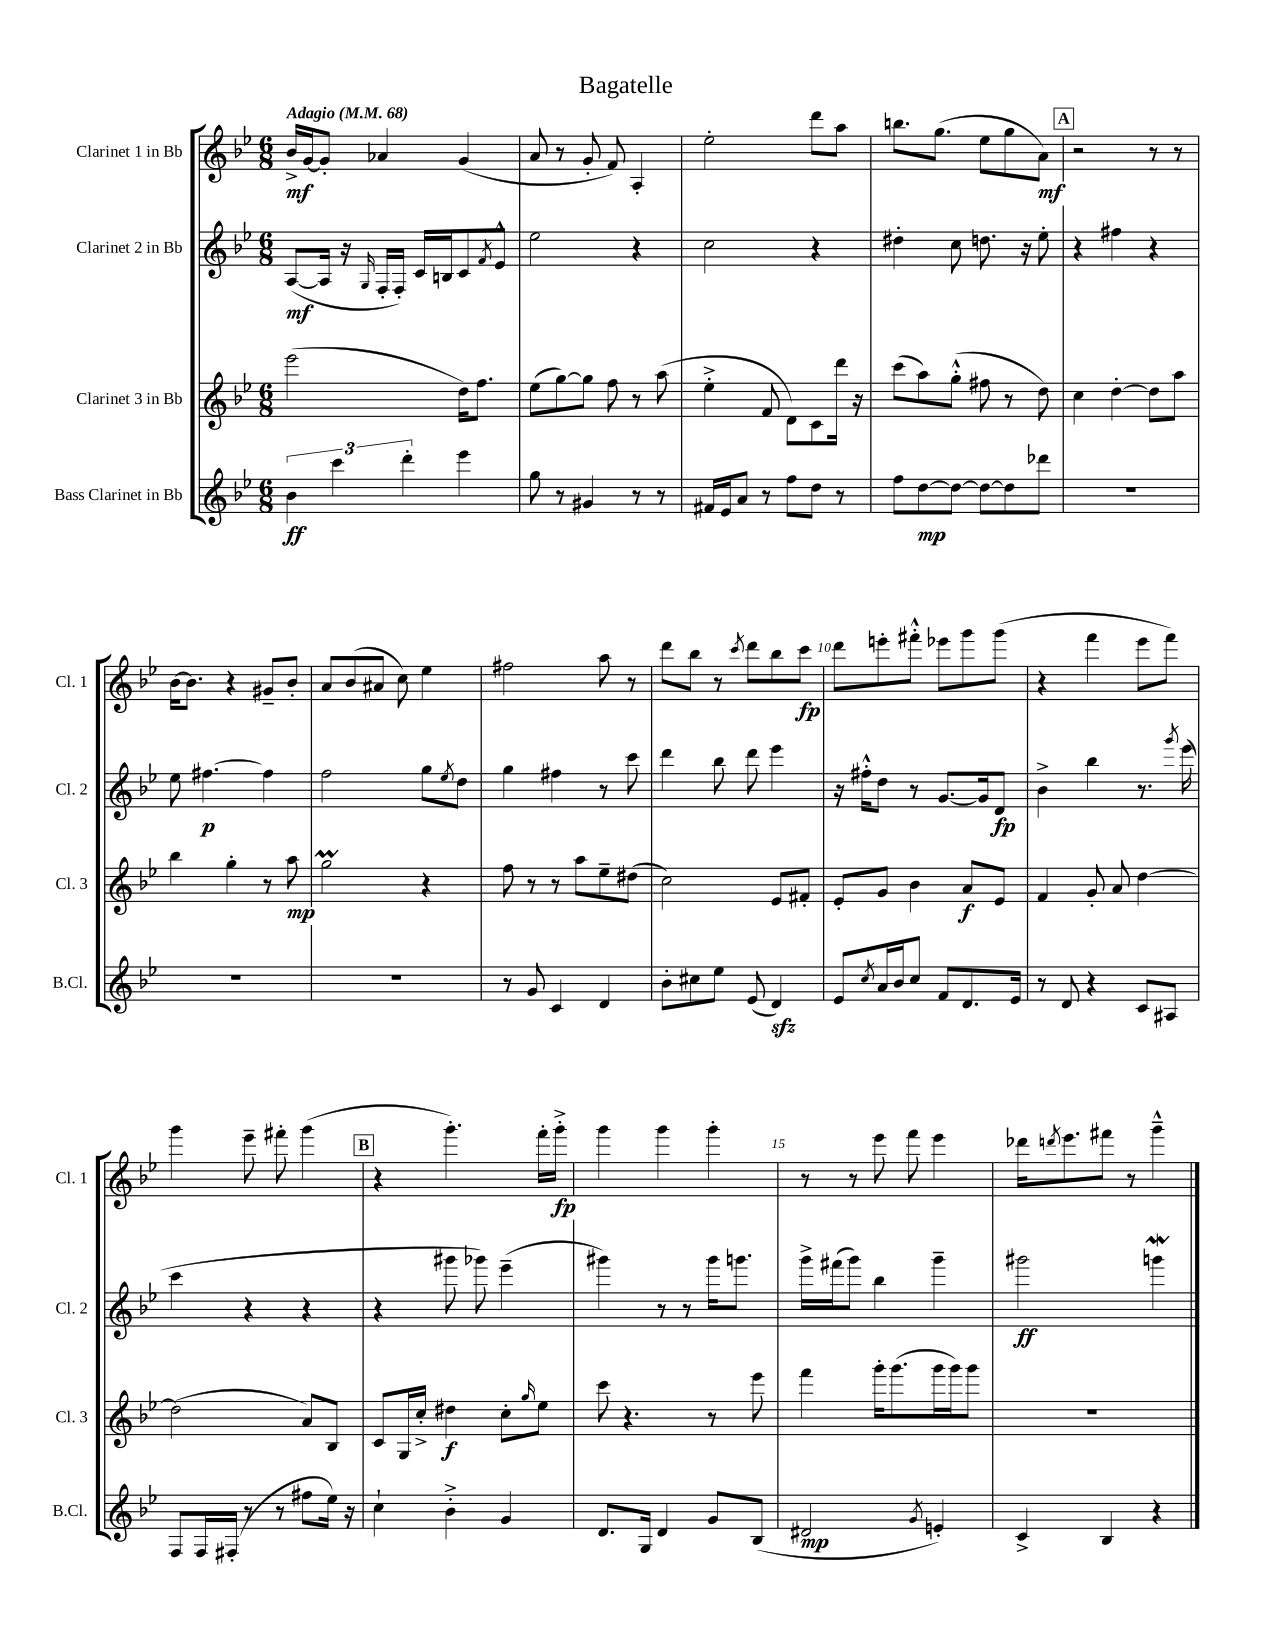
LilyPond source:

\header { title = "Bagatelle" }
<<
\new StaffGroup <<
\new Staff = "s0" \with { instrumentName = "Clarinet 1 in Bb" shortInstrumentName = "Cl. 1" } {
    \clef treble \key bes \major \numericTimeSignature \time 6/8 \tempo "Adagio" 4 = 68
    bes'16->\mf g'16~ g'8-. aes'4 g'4( |
    a'8 r8 g'8-. f'8) a4-. |
    ees''2-. d'''8 a''8 |
    b''8. g''8.( ees''8 g''8 a'8\mf) |
    \mark \markup { \box "A" } r2 r8 r8 |
    bes'16~ bes'8. r4 gis'8-- bes'8-. |
    a'8 bes'8( ais'8 c''8) ees''4 |
    fis''2 a''8 r8 |
    d'''8 bes''8 r8 \acciaccatura { c'''8 } d'''8 bes''8 c'''8\fp |
    d'''8 e'''8-. fis'''8-.-^ ees'''8 g'''8 g'''8( |
    r4 f'''4 ees'''8 f'''8) |
    g'''4 ees'''8-- fis'''8-. g'''4( |
    \mark \markup { \box "B" } r4 g'''4.-.) f'''16-. g'''16-.->\fp |
    g'''4 g'''4 g'''4-. |
    r8 r8 ees'''8 f'''8 ees'''4 |
    des'''16 \acciaccatura { d'''8 } ees'''8. fis'''8 r8 g'''4---^ \bar "|." |
}
\new Staff = "s1" \with { instrumentName = "Clarinet 2 in Bb" shortInstrumentName = "Cl. 2" } {
    \clef treble \key bes \major \numericTimeSignature \time 6/8
    a8~\mf( a16 r16 \grace { g16 } f16-. f16-.) c'16 b16 c'8 \acciaccatura { f'8 } ees'8-^ |
    ees''2 r4 |
    c''2 r4 |
    dis''4-. c''8 d''8. r16 ees''8-. |
    \mark \markup { \box "A" } r4 fis''4 r4 |
    ees''8 fis''4.~\p fis''4 |
    f''2 g''8 \acciaccatura { ees''8 } d''8 |
    g''4 fis''4 r8 c'''8 |
    d'''4 bes''8 d'''8 ees'''4 |
    r16 fis''16-.-^ d''8 r8 g'8.~ g'16 d'8\fp |
    bes'4-> bes''4 r8. \acciaccatura { g'''8 } ees'''16( |
    c'''4 r4 r4 |
    \mark \markup { \box "B" } r4 gis'''8 ges'''8) ees'''4--( |
    gis'''4) r8 r8 gis'''16 g'''8. |
    g'''16-> fis'''16( g'''8) bes''4 g'''4-- |
    gis'''2\ff g'''4\mordent \bar "|." |
}
\new Staff = "s2" \with { instrumentName = "Clarinet 3 in Bb" shortInstrumentName = "Cl. 3" } {
    \clef treble \key bes \major \numericTimeSignature \time 6/8
    ees'''2( d''16) f''8. |
    ees''8( g''8~) g''8 f''8 r8 a''8( |
    ees''4-.-> f'8 d'8) c'8 d'''16 r16 |
    c'''8( a''8) g''8-.-^( fis''8 r8 d''8) |
    \mark \markup { \box "A" } c''4 d''4~-. d''8 a''8 |
    bes''4 g''4-. r8 a''8\mp |
    g''2\prall r4 |
    f''8 r8 r8 a''8 ees''8-- dis''8( |
    c''2) ees'8 fis'8-. |
    ees'8-. g'8 bes'4 a'8\f ees'8 |
    f'4 g'8-. a'8 d''4~ |
    d''2( a'8) bes8 |
    \mark \markup { \box "B" } c'8 g16 c''16-.-> dis''4\f c''8-. \grace { g''16 } ees''8 |
    c'''8 r4. r8 ees'''8 |
    f'''4 g'''16-. g'''8.( g'''16 g'''16) g'''8 |
    R2. \bar "|." |
}
\new Staff = "s3" \with { instrumentName = "Bass Clarinet in Bb" shortInstrumentName = "B.Cl." } {
    \clef treble \key bes \major \numericTimeSignature \time 6/8
    \tuplet 3/2 { bes'4\ff c'''4 d'''4-. } ees'''4 |
    g''8 r8 gis'4 r8 r8 |
    fis'16 ees'16 a'8 r8 f''8 d''8 r8 |
    f''8 d''8~\mp d''8~ d''8~ d''8 des'''8 |
    \mark \markup { \box "A" } R2. |
    R2. |
    R2. |
    r8 g'8 c'4 d'4 |
    bes'8-. cis''8 ees''8 ees'8( d'4\sfz) |
    ees'8 \acciaccatura { c''8 } a'16 bes'16 c''8 f'8 d'8. ees'16 |
    r8 d'8 r4 c'8 ais8 |
    f8 f16 fis16-.( r8 r8 fis''8 ees''16) r16 |
    \mark \markup { \box "B" } c''4-! bes'4-.-> g'4 |
    d'8. g16 d'4 g'8 bes8( |
    dis'2\mp \acciaccatura { g'8 } e'4-.) |
    c'4-> bes4 r4 \bar "|." |
}
>>
>>
\layout { \context { \Score \override BarNumber.break-visibility = ##(#f #t #t) barNumberVisibility = #(every-nth-bar-number-visible 5) } }
